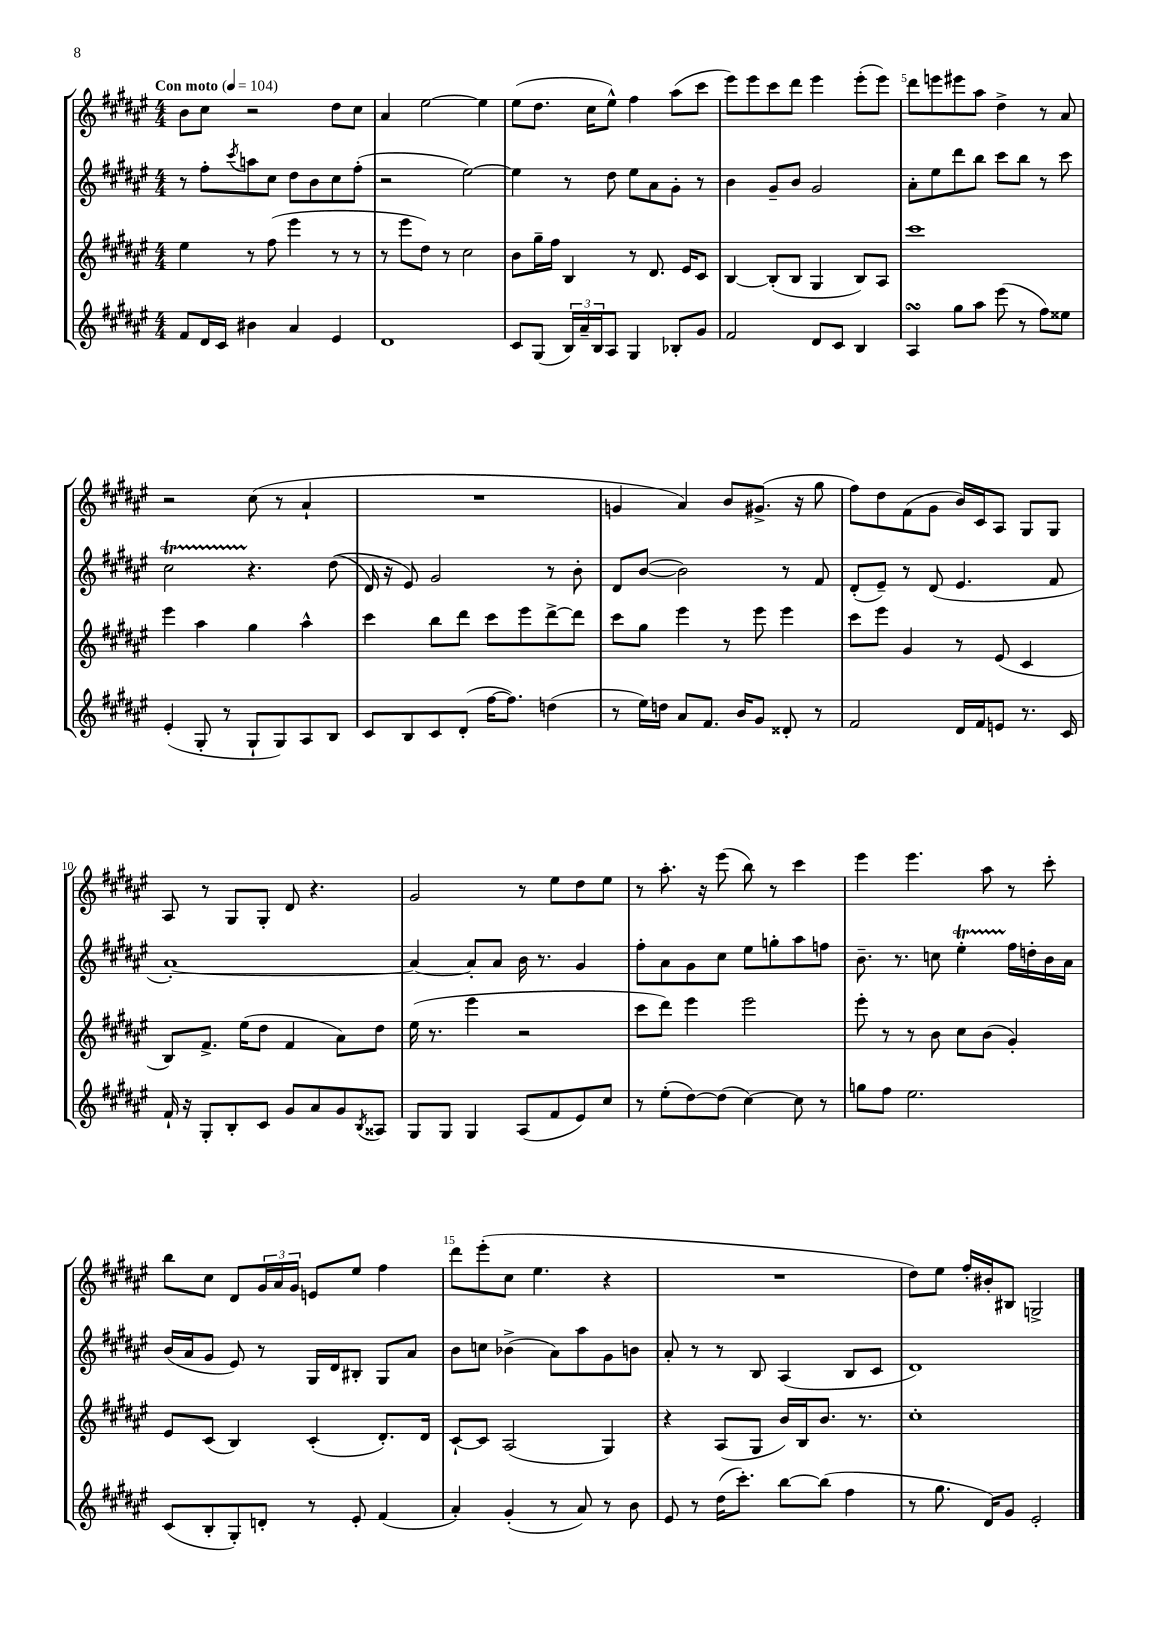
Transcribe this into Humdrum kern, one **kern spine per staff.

**kern	**kern	**kern	**kern
*staff4	*staff3	*staff2	*staff1
*clefG2	*clefG2	*clefG2	*clefG2
*k[f#c#g#d#a#e#]	*k[f#c#g#d#a#e#]	*k[f#c#g#d#a#e#]	*k[f#c#g#d#a#e#]
*M4/4	*M4/4	*M4/4	*M4/4
*MM104	*MM104	*MM104	*MM104
8f#	4ee#	8r	8b
16d#	.	8ff#'	8cc#
16c#	.	.	.
.	.	8qccc#	.
4b#	8r	8aa	2r
.	(8ff#	8cc#	.
4a#	4eee#	8dd#	.
.	.	8b	.
4e#	8r	8cc#	8dd#
.	8r	(8ff#'	8cc#
=	=	=	=
1d#	8r	2r	4a#
.	8eee#	.	.
.	8dd#)	.	[2ee#
.	8r	.	.
.	2cc#	[2ee#)	.
.	.	.	4ee#]
=	=	=	=
8c#	8b	4ee#]	(8ee#
(8G#	16gg#~	.	8.dd#
.	16ff#	.	.
24B)	4B	8r	.
24a#~	.	.	.
.	.	.	16cc#
24B	.	.	.
8A#	.	8dd#	8ee#^^)
4G#	8r	8ee#	4ff#
.	8.d#	8a#	.
8B-'	.	8g#'	(8aa#
.	16e#	.	.
8g#	8c#	8r	8ccc#
=	=	=	=
2f#	[4B	4b	8eee#)
.	.	.	8eee#
.	(8B']	8g#~	8ccc#
.	8B	8b	8ddd#
8d#	4G#	2g#	4eee#
8c#	.	.	.
4B	8B)	.	(8eee#'
.	8A#	.	8eee#)
=	=	=	=
4A#	1ccc#	8a#'	8ddd#
.	.	8ee#	8eee
8gg#	.	8ddd#	8eee#
8aa#	.	8bb	8aa#
(8eee#	.	8ccc#	4dd#^
8r	.	8bb	.
8ff#)	.	8r	8r
8ee##	.	8ccc#	8a#
=	=	=	=
(4e#'	4eee#	2cc#	2r
8G#'	4aa#	.	.
8r	.	.	.
8G#`	4gg#	4.r	(8cc#
8G#)	.	.	8r
8A#	4aa#^^	.	4a#`
8B	.	&((8dd#	.
=	=	=	=
8c#	4ccc#	16d#)	1r
.	.	16r	.
8B	.	8e#&)	.
8c#	8bb	2g#	.
(8d#'	8ddd#	.	.
[16ff#	8ccc#	.	.
8.ff#])	.	.	.
.	8eee#	.	.
(4dd	[8ddd#^	8r	.
.	8ddd#]	8b'	.
=	=	=	=
8r	8ccc#	8d#	4g
16ee#)	8gg#	([8b	.
16dd	.	.	.
8a#	4eee#	2b])	4a#)
8.f#	.	.	.
.	8r	.	8b
16b	.	.	.
8g#	8eee#	.	(8.g#^
8d##'	4eee#	8r	.
.	.	.	16r
8r	.	8f#	8gg#
=	=	=	=
2f#	8ccc#	(8d#'	8ff#)
.	8eee#	8e#~)	8dd#
.	4g#	8r	(8f#
.	.	(8d#	8g#
16d#	8r	4.e#	16b)
16f#	.	.	16c#
8e	(8e#	.	8A#
8.r	4c#	.	8G#
.	.	8f#	8G#
16c#	.	.	.
=	=	=	=
16f#`	8B)	[1a#')	8A#
16r	.	.	.
8G#'	8.f#^	.	8r
8B'	.	.	8G#
.	(16ee#	.	.
8c#	8dd#	.	8G#'
8g#	4f#	.	8d#
8a#	.	.	4.r
8g#	8a#)	.	.
8qB	.	.	.
8A##	8dd#	.	.
=	=	=	=
8G#	(16ee#	4a#_	2g#
.	8.r	.	.
8G#	.	.	.
4G#	4eee#	8a#']	.
.	.	8a#	.
(8A#	2r	16b	8r
.	.	8.r	.
8f#	.	.	8ee#
8e#)	.	4g#	8dd#
8cc#	.	.	8ee#
=	=	=	=
8r	8ccc#	8ff#'	8r
(8ee#'	8ddd#)	8a#	8.aa#'
[8dd#)	4eee#	8g#	.
.	.	.	16r
(8dd#]	.	8cc#	(8eee#
[4cc#)	2eee#	8ee#	8bb)
.	.	8gg'	8r
8cc#]	.	8aa#	4ccc#
8r	.	8ff	.
=	=	=	=
8gg	8eee#'	8.b~	4eee#
8ff#	8r	.	.
.	.	8.r	.
2.ee#	8r	.	4.eee#
.	8b	8cc	.
.	8cc#	4ee#'	.
.	(8b	.	8aa#
.	4g#')	16ff#	8r
.	.	16dd'	.
.	.	16b	8ccc#'
.	.	16a#	.
=	=	=	=
(8c#	8e#	(16b	8bb
.	.	16a#	.
8B'	(8c#	8g#	8cc#
8G#')	4B)	8e#)	8d#
8d'	.	8r	24g#
.	.	.	24a#
.	.	.	24g#
8r	(4c#'	16G#	8e
.	.	16d#	.
8e#'	.	8B#'	8ee#
(4f#	8.d#')	8G#	4ff#
.	.	8a#	.
.	16d#	.	.
=	=	=	=
4a#')	[8c#`	8b	8ddd#
.	8c#]	8cc	(8eee#'
(4g#'	(2A#	(4b-^	8cc#
.	.	.	4.ee#
8r	.	8a#)	.
8a#)	.	8aa#	.
8r	4G#)	8g#	4r
8b	.	8b	.
=	=	=	=
8e#	4r	8a#'	1r
8r	.	8r	.
(16dd#	(8A#	8r	.
8.ccc#')	.	.	.
.	8G#	8B	.
[8bb	16b)	(4A#	.
.	16B	.	.
(8bb]	8.b	.	.
4ff#	.	8B	.
.	8.r	.	.
.	.	8c#	.
=	=	=	=
8r	1cc#'	1d#)	8dd#)
8.gg#	.	.	8ee#
.	.	.	16ff#'
16d#)	.	.	16b#'
8g#	.	.	8B#
2e#'	.	.	2G^
==	==	==	==
*-	*-	*-	*-
